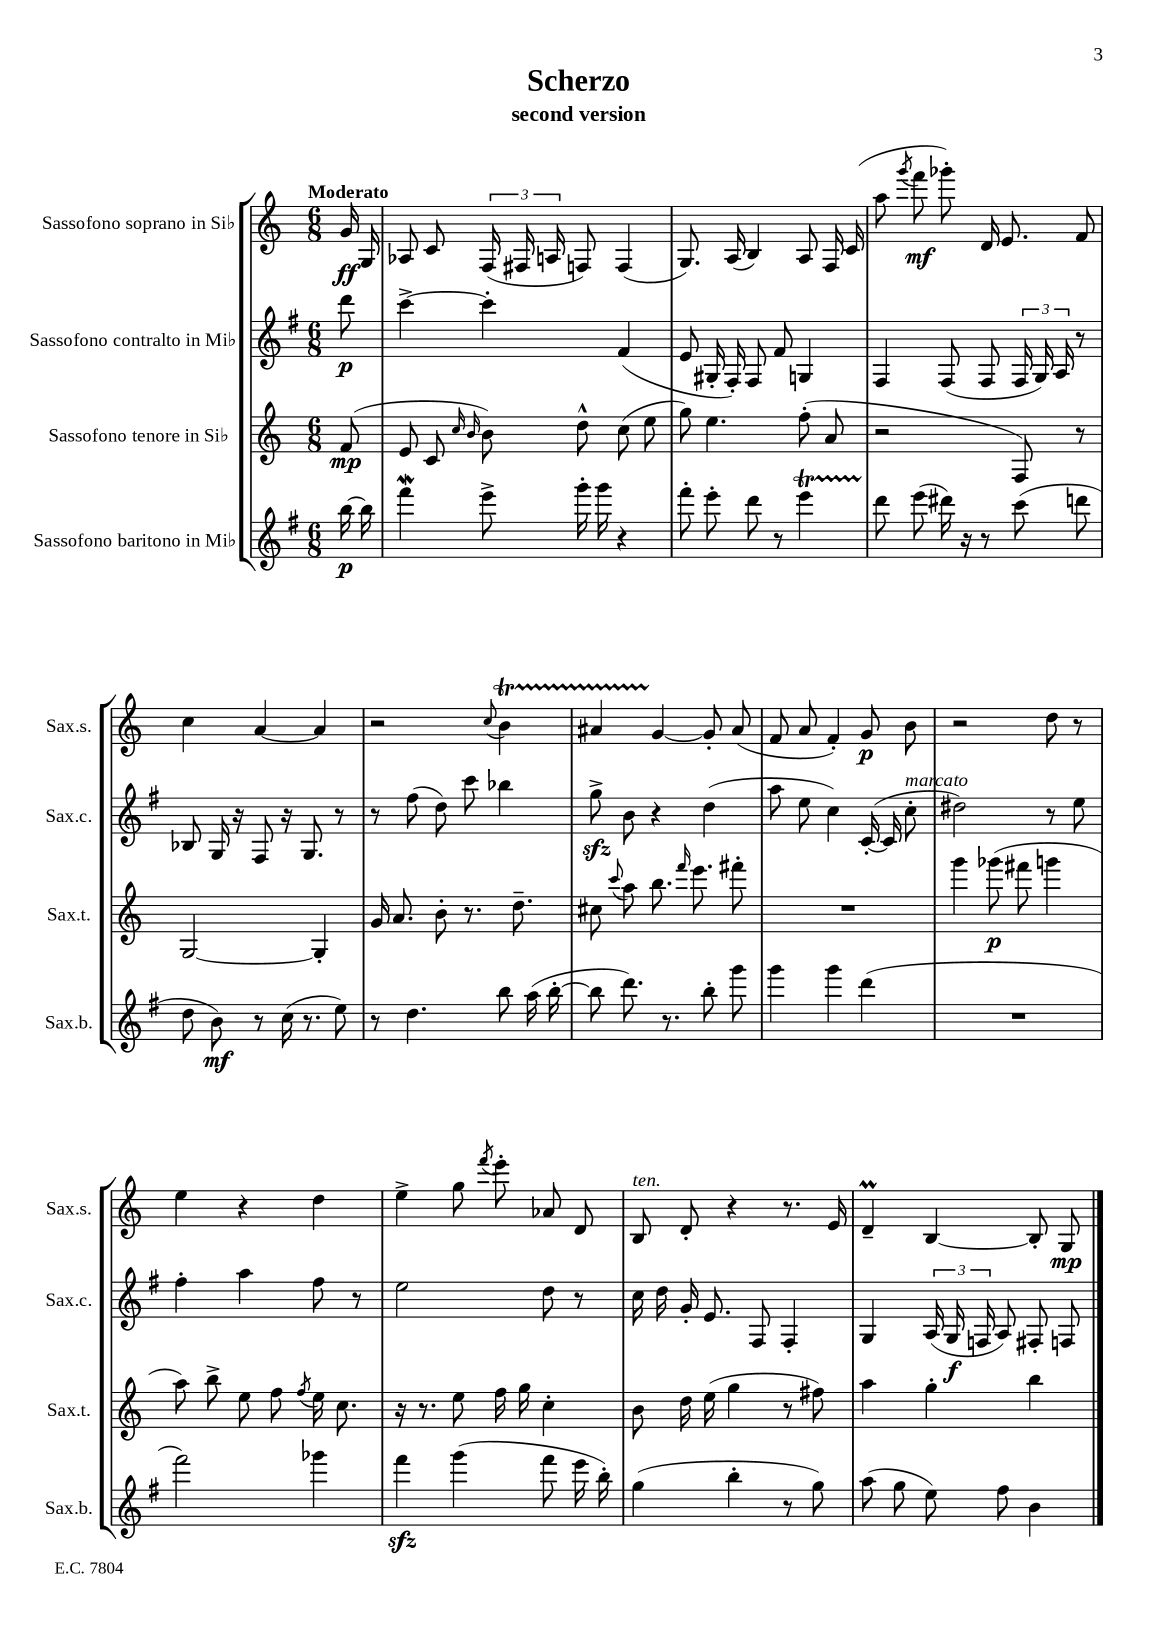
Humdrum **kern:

**kern	**kern	**kern	**kern
*staff4	*staff3	*staff2	*staff1
*clefG2	*clefG2	*clefG2	*clefG2
*k[f#]	*k[]	*k[f#]	*k[]
*M6/8	*M6/8	*M6/8	*M6/8
[16bb	(8f	8ddd	16g
16bb]	.	.	16G
=	=	=	=
4fff#	8e	[4ccc^	8A-
.	8c	.	8c
.	16qqcc	.	.
.	16qqb	.	.
8eee^	8b)	4ccc']	(24F
.	.	.	24F#
.	.	.	24A
16ggg'	8dd^^	.	8F)
16ggg	.	.	.
4r	(8cc	(4f#	(4F
.	8ee	.	.
=	=	=	=
8fff#'	8gg)	8e	8.G)
8eee'	4.ee	16G#'	.
.	.	16F#')	(16A
8ddd	.	8F#	4B)
8r	.	8f#	.
4eee	(8ff'	4G	8A
.	8a	.	16F
.	.	.	(16c
=	=	=	=
8ddd	2r	4F#	8aa
.	.	.	8qggg
(8eee	.	.	8fff
16ddd#)	.	(8F#	8ggg-')
16r	.	.	.
8r	.	8F#	16d
.	.	.	8.e
(8ccc	8F)	24F#	.
.	.	24G)	.
.	.	24A	.
8ddd	8r	8r	8f
=	=	=	=
8dd	[2G	8B-	4cc
8b)	.	16G	.
.	.	16r	.
8r	.	8F#	[4a
(16cc	.	16r	.
8.r	.	8.G	.
.	4G']	.	4a]
8ee)	.	8r	.
=	=	=	=
8r	16g	8r	2r
.	8.a	.	.
4.dd	.	(8ff#	.
.	8b'	8dd)	.
.	8.r	8ccc	.
.	.	.	8qqcc
8bb	.	4bb-	4b
.	8.dd~	.	.
(16aa	.	.	.
[16bb'	.	.	.
=	=	=	=
8bb]	8cc#	8gg^	4a#
.	8qqccc	.	.
8.ddd)	8aa	8b	.
.	8.bb	4r	[4g
8.r	.	.	.
.	16qqfff	.	.
.	8.eee	.	.
8bb'	.	(4dd	8g']
8ggg	8fff#'	.	(8a#
=	=	=	=
4ggg	2.r	8aa	8f
.	.	8ee	8a
4ggg	.	4cc)	4f')
(4ddd	.	([16c'	8g
.	.	16c]	.
.	.	8cc'	8b
=	=	=	=
2.r	4ggg	2dd#)	2r
.	(8ggg-	.	.
.	8fff#	.	.
.	4ggg	8r	8dd
.	.	8ee	8r
=	=	=	=
2fff#)	8aa)	4ff#'	4ee
.	8bb^	.	.
.	8ee	4aa	4r
.	8ff	.	.
.	8qff	.	.
4ggg-	16ee	8ff#	4dd
.	8.cc	.	.
.	.	8r	.
=	=	=	=
4fff#	16r	2ee	4ee^
.	8.r	.	.
(4ggg	8ee	.	8gg
.	.	.	8qfff
.	16ff	.	8eee'
.	16gg	.	.
8fff#	4cc'	8dd	8a-
16eee	.	8r	8d
16bb')	.	.	.
=	=	=	=
(4gg	8b	16cc	8B
.	.	16dd	.
.	16dd	16g'	8d'
.	(16ee	8.e	.
4bb'	4gg	.	4r
.	.	8F#	.
8r	8r	4F#'	8.r
8gg)	8ff#)	.	.
.	.	.	16e
=	=	=	=
(8aa	4aa	4G	4d~
8gg	.	.	.
8ee)	4gg'	(24A	[4B
.	.	24G	.
.	.	24F	.
8ff#	.	8A)	.
4b	4bb	8F#'	8B']
.	.	8F	8G
==	==	==	==
*-	*-	*-	*-
